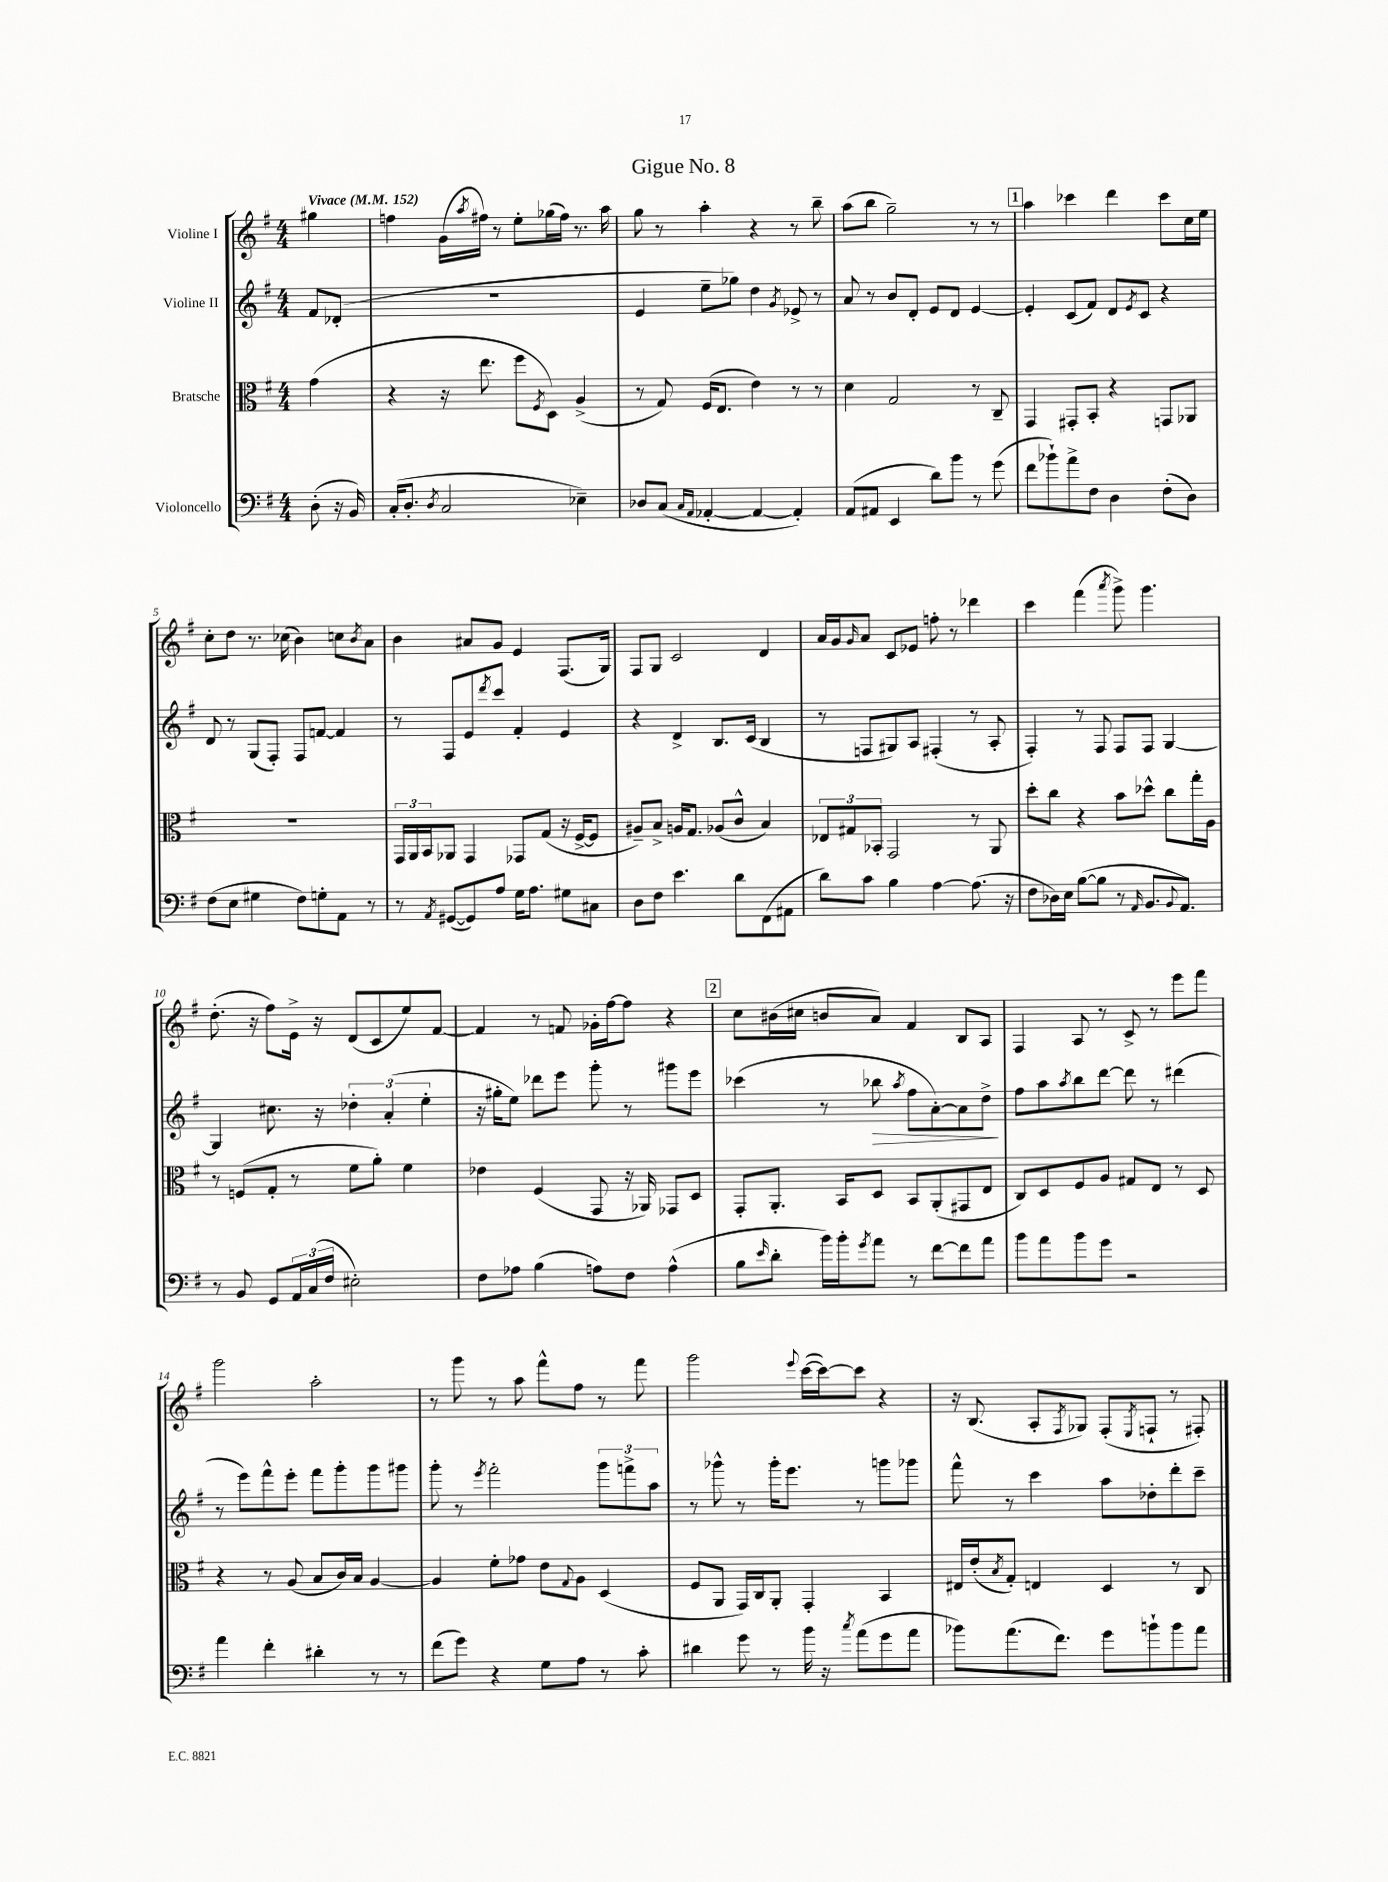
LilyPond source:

\header { title = "Gigue No. 8" }
<<
\new StaffGroup <<
\new Staff = "s0" \with { instrumentName = "Violine I" } {
    \clef treble \key g \major \numericTimeSignature \time 4/4 \partial 4 \tempo "Vivace" 4 = 152
    gis''4 |
    f''4 g'16( \acciaccatura { a''8 } fis''16) r8 e''8-. ges''16( fis''16) r8. a''16 |
    g''8 r8 a''4-. r4 r8 b''8-- |
    a''8( b''8 g''2--) r8 r8 |
    \mark \markup { \box "1" } a''4 ces'''4 d'''4 ces'''8 c''16 e''16 |
    c''8-. d''8 r8. ces''16( b'4) c''8 \acciaccatura { b'8 } a'8 |
    b'4 ais'8 g'8 e'4 fis8.( g16) |
    fis8 g8 c'2 d'4 |
    a'16 g'16 \grace { g'16 } a'8 c'8 ees'8 f''8-. r8 des'''4 |
    c'''4 fis'''4( \acciaccatura { a'''8 } g'''8->) g'''4. |
    d''8.-.( r16 fis''8) e'16-> r16 d'8( c'8 e''8) fis'8~ |
    fis'4 r8 f'8 ges'16-. fis''16~ fis''8 r4 |
    \mark \markup { \box "2" } c''8 bis'16( cis''16 b'8 a'8) fis'4 b8 a8 |
    fis4 a8 r8 c'8-> r8 e'''8 fis'''8 |
    g'''2 a''2-. |
    r8 g'''8 r8 a''8 fis'''8-^ fis''8 r8 fis'''8 |
    g'''2 \appoggiatura { e'''8 } c'''16~( c'''16~) c'''8 r4 |
    r16 b8.( a8-. \acciaccatura { fis8 } ges8) fis8-.( \acciaccatura { e8 } f8-! r8 fis8-.) \bar "|." |
}
\new Staff = "s1" \with { instrumentName = "Violine II" } {
    \clef treble \key g \major \numericTimeSignature \time 4/4 \partial 4
    fis'8 des'8-.( |
    R1 |
    e'4 e''8-- ges''8) d''4 \acciaccatura { g'8 } ees'8-> r8 |
    a'8 r8 b'8 d'8-. e'8 d'8 e'4~ |
    \mark \markup { \box "1" } e'4-. c'8( fis'8) d'8 \acciaccatura { e'8 } c'8 r4 |
    d'8 r8 g8( fis8-.) fis8 f'8~ f'4 |
    r8 fis8 e'8 \acciaccatura { d'''8 } c'''8 fis'4-. e'4 |
    r4 d'4-> b8. c'16( b4 |
    r8 f8 gis8) a8 fis4-.( r8 a8-. |
    fis4-.) r8 fis8 fis8 fis8 g4~ |
    g4 cis''8. r16 \tuplet 3/2 { des''4-. a'4-.( e''4-. } |
    r16 gis''16-. e''8) des'''8 e'''8 g'''8-. r8 gis'''8 e'''8 |
    \mark \markup { \box "2" } ces'''4( r8 bes''8\> \acciaccatura { a''8 } fis''8 a'8~-.) a'8 d''8->\! |
    fis''8 a''8 \acciaccatura { a''8 } b''8 d'''8~ d'''8 r8 dis'''4( |
    r8 e'''8) fis'''8-^ e'''8-. fis'''8 g'''8-. g'''8 gis'''8 |
    g'''8-. r8 \acciaccatura { e'''8 } fis'''2-. \tuplet 3/2 { g'''8 f'''8-> a''8 } |
    r8 ges'''8-^ r8 ges'''16-. e'''8. r8 g'''8 ges'''8 |
    fis'''8-^ r8 c'''4 a''8 des''8-. d'''8-. c'''8-- \bar "|." |
}
\new Staff = "s2" \with { instrumentName = "Bratsche" } {
    \clef alto \key g \major \numericTimeSignature \time 4/4 \partial 4
    g'4( |
    r4 r16 e''8. fis''8 \acciaccatura { fis8 } d8) a4->( |
    r8 g8) fis16( e8. e'4) r8 r8 |
    d'4 g2 r8 c8-- |
    \mark \markup { \box "1" } g,4 gis,8-. b,8-. r4 g,8 aes,8 |
    R1 |
    \tuplet 3/2 { g,16 a,16 b,16 } aes,8 g,4 ges,8 g8( r16 fis16~-> fis8 |
    ais8--) b8-> a16 g8. aes8( c'8-^ b4) |
    \tuplet 3/2 { ees8 gis8 bes,8-. } g,2 r8 a,8 |
    d''8-. c''8 r4 b'8 des''8-^ c''8 g''16-. a16 |
    r8 f8( g8-. r8 fis'8 a'8-.) fis'4 |
    ees'4 fis4( g,8 r16 aes,16) ges,8 d8 |
    \mark \markup { \box "2" } g,8-. a,8.-. b,16 d8 b,8 a,8-.( gis,8 e8 |
    c8) d8 fis8 a8 gis8 e8 r8 d8 |
    r4 r8 a8( b8 c'16) b16 a4~ |
    a4 fis'8-. ges'8 e'8 \appoggiatura { g8 } a8 d4( |
    fis8 a,8 g,16) c16 a,8-. g,4-. b,4 |
    eis16 e'16-.( \acciaccatura { b8 } g8-.) e4 d4 r8 c8 \bar "|." |
}
\new Staff = "s3" \with { instrumentName = "Violoncello" } {
    \clef bass \key g \major \numericTimeSignature \time 4/4 \partial 4
    d8-.( r16 b,16) |
    c16-.( d8.-. \acciaccatura { d8 } c2 ees4--) |
    des8 c8( \grace { c16 a,16 } aes,4~-. aes,4~ aes,4-.) |
    a,8( ais,8 e,4 d'8) b'8 r8 g'8( |
    \mark \markup { \box "1" } fis'8 bes'8-!) a'8-> fis8 d4 fis8-.( d8) |
    fis8( e8 gis4 fis8) g8-. a,8 r8 |
    r8 \acciaccatura { a,8 } gis,8~( gis,8) a8 g16 a8. gis8 cis8 |
    d8 fis8 e'4. d'8 fis,8( ais,8 |
    d'8) c'8 b4 a4~ a8.( r16 |
    fis8 des16) e16 b8~( b8 r8 \grace { a,16 } b,8. \appoggiatura { b,8 } a,8.) |
    r8 b,8 g,8 \tuplet 3/2 { a,16 c16( fis16 } eis2-.) |
    fis8 aes8 b4( a8) fis8 a4-^( |
    \mark \markup { \box "2" } b8 \grace { e'16 } d'8-. b'16) b'16-. \acciaccatura { g'8 } a'8 r8 fis'8~ fis'8 a'8 |
    b'8 a'8 b'8 g'8 r2 |
    a'4 fis'4-. dis'4-. r8 r8 |
    fis'8( g'8) r4 g8 a8 r8 c'8-. |
    dis'4 g'8 r8 b'16 r16 \acciaccatura { c''8 } a'8( g'8 a'8 |
    bes'8) a'8.( fis'8.) g'8 b'8-! b'8 a'8 \bar "|." |
}
>>
>>
